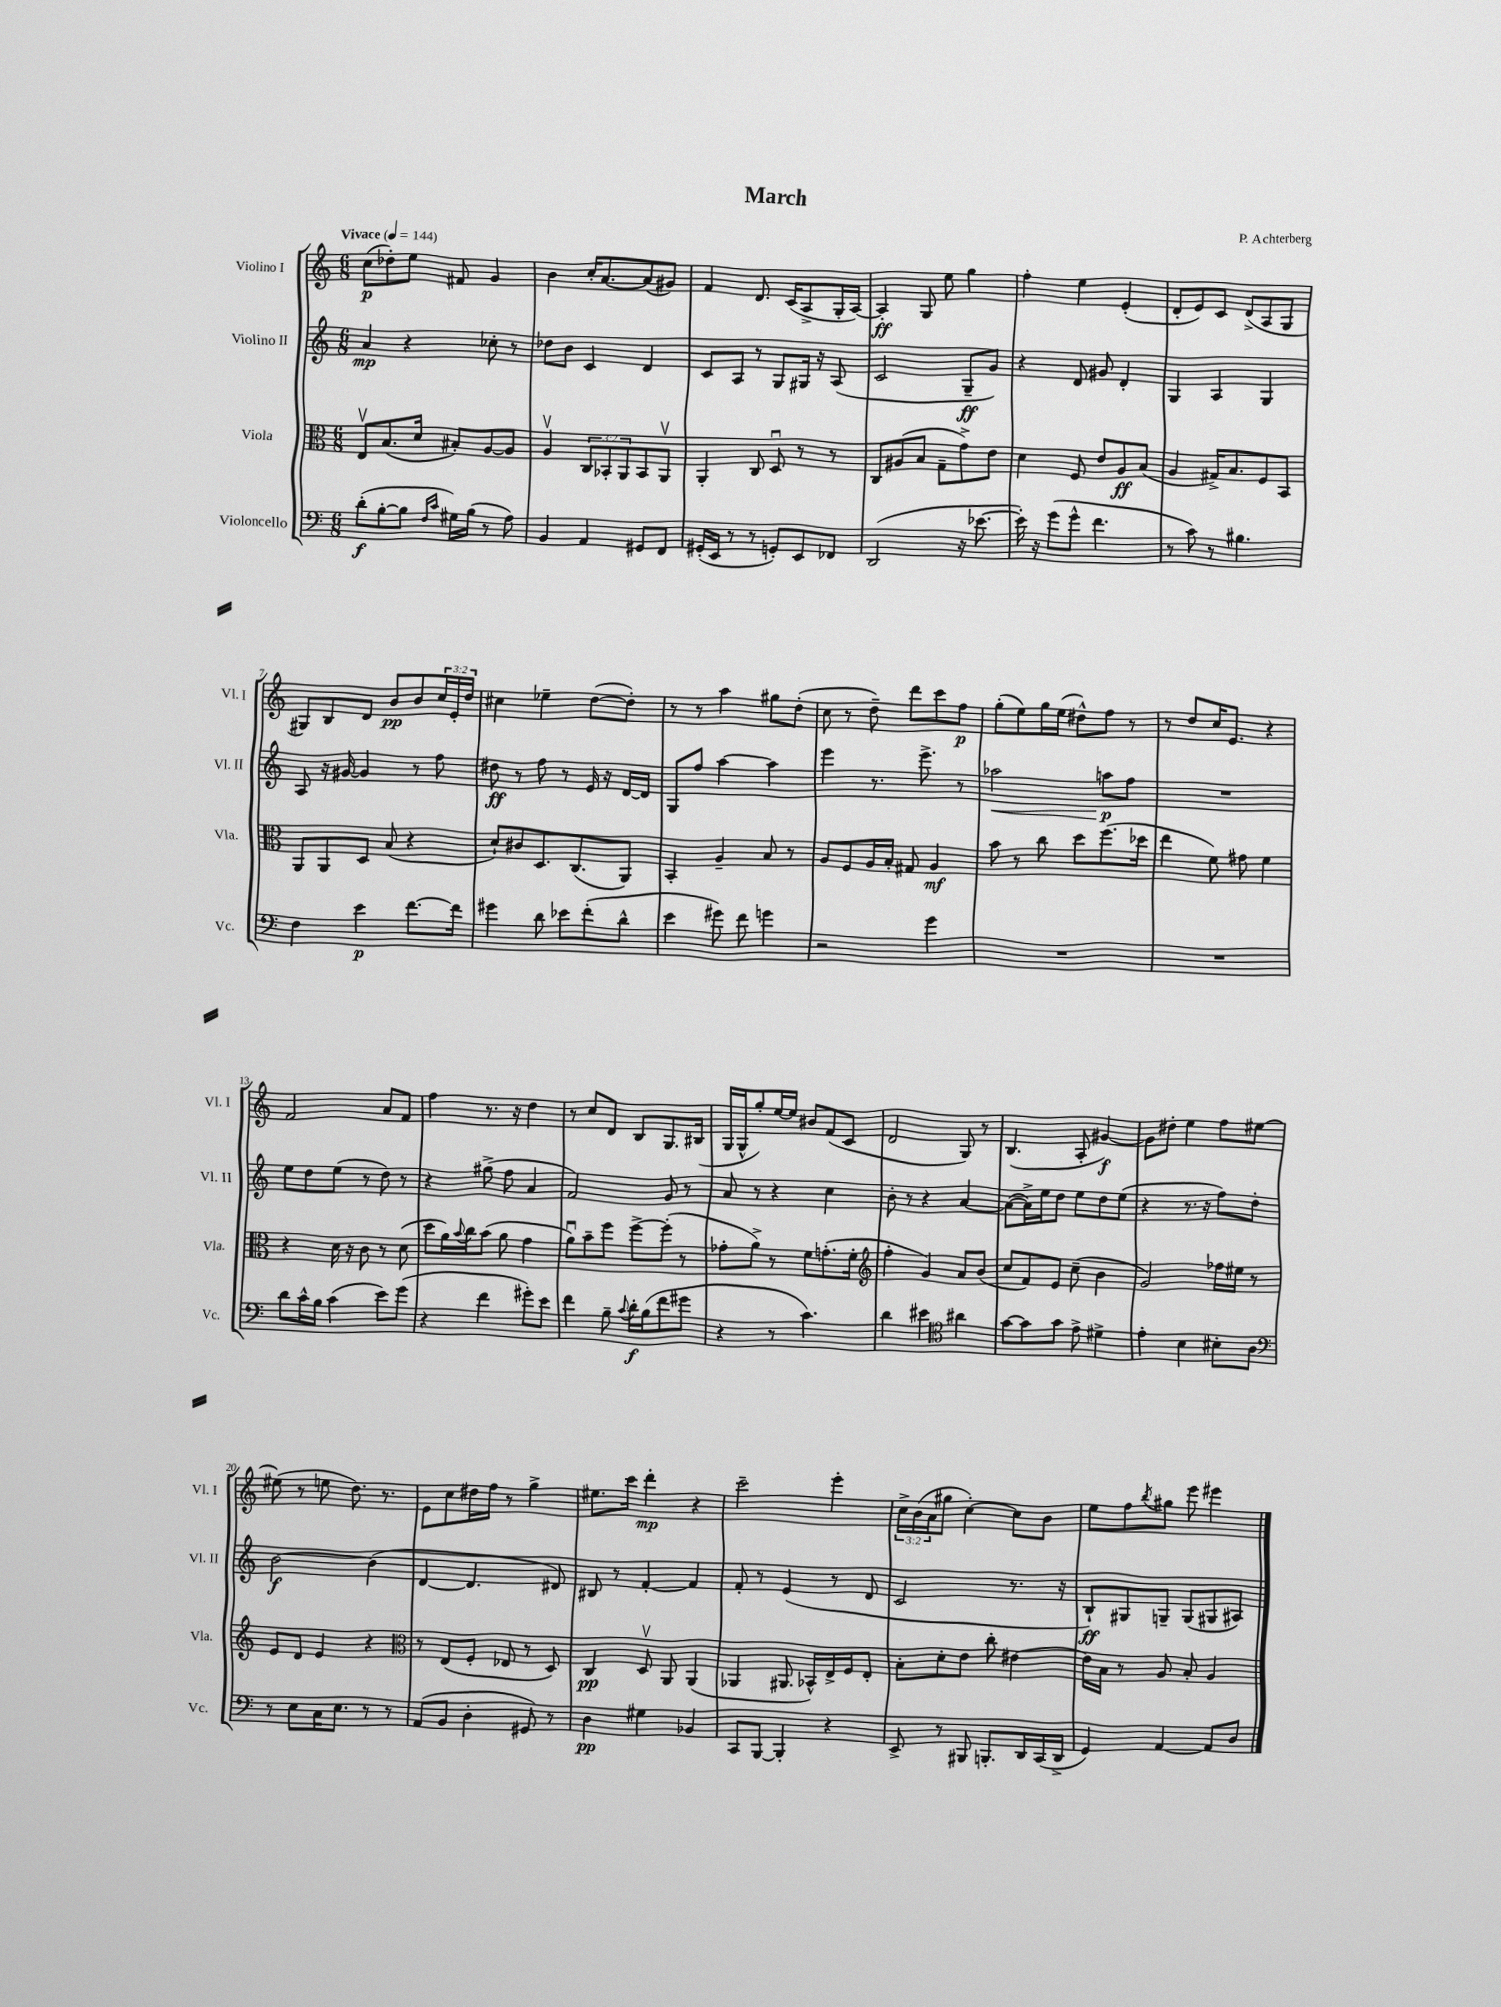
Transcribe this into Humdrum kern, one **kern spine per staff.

**kern	**kern	**kern	**kern
*staff4	*staff3	*staff2	*staff1
*clefF4	*clefC3	*clefG2	*clefG2
*k[]	*k[]	*k[]	*k[]
*M6/8	*M6/8	*M6/8	*M6/8
*MM144	*MM144	*MM144	*MM144
(8d'	8Ev	4a	(8cc
[8B'	(8.B	.	8dd-')
8B]	.	4r	8ee
.	16d	.	.
16qqF	.	.	.
16qqc	.	.	.
16G#)	8B#')	.	8f#
(16B	.	.	.
8r	[8A	8cc-'	4g
8A)	8A]	8r	.
=	=	=	=
4BB	4Av	8dd-	4b
.	.	8b	.
4AA	12C	4c	16cc'
.	.	.	[8.a
.	12BB-'	.	.
.	12AA	.	.
8GG#	8BB-	4d	(8a]
8FF	8AAv	.	8g#)
=	=	=	=
(16GG#'	4AA'	8c	4f
16EE	.	.	.
8r	.	8A	.
8r	8C	8r	8.d
8GG')	8Du	8G	.
.	.	.	(16c
8EE	8r	16G#	8A^
.	.	16r	.
8FF-	8r	(8A	16G'
.	.	.	[16A)
=	=	=	=
(2DD	8C	2c	4A']
.	(8A#	.	.
.	8B	.	8G
.	8G~	.	8ee
16r	8g^)	8G~	4gg
[8.e-	.	.	.
.	8e	8g)	.
=	=	=	=
16e-'])	4d	4r	4ff'
16r	.	.	.
(8g	.	.	.
8g^^	8F	8d	4ee
4.f	8e	8g#	.
.	8A	4d'	(4e'
.	(8B	.	.
=	=	=	=
8r	4A	4G	8d'
8c)	.	.	8e)
8r	16G#^)	4A	8c
.	8.B	.	.
4.B#	.	.	(8d^
.	8F	4G	8A
.	8BB	.	8G
=	=	=	=
4F	8AA	8A	8G#)
.	8AA	16r	8B
.	.	[16g#	.
4e	8D	4g#]	8d
.	(8B	.	8b
[8.f	4r	8r	8b
.	.	8ff	24cc
.	.	.	24e'
16f]	.	.	.
.	.	.	24dd
=	=	=	=
4g#	8d`)	8dd#	4cc#
.	8c#	8r	.
8d	8.D	8ff	4ee-~
8e-	.	8r	.
.	(8.C	.	.
(8f'	.	16e	([8dd
.	.	16r	.
8d^^	8AA)	[16d	8dd'])
.	.	16d]	.
=	=	=	=
4e	4BB'	8G	8r
.	.	8ff	8r
8g#)	4A~	[4aa	4aa
8f	.	.	.
4g	8B	4aa]	8gg#
.	8r	.	(8dd'
=	=	=	=
2r	8A	4eee	8cc
.	8F	.	8r
.	16A	8.r	8dd~)
.	16B'	.	.
.	8G#	.	8ddd
.	.	8.eee^	.
4g	4A	.	8ccc
.	.	8r	8ff
=	=	=	=
2.r	8b	2aa-	(8gg'
.	8r	.	8ee)
.	8cc	.	16gg
.	.	.	(16ee
.	8dd	.	8dd#^^)
.	(8.ff	8aa	8ff
.	.	8ff	8r
.	16dd-	.	.
=	=	=	=
2.r	4ee	2.r	8r
.	.	.	8dd
.	8f)	.	16cc
.	.	.	8.e
.	8g#	.	.
.	4f	.	4r
=	=	=	=
8d	4r	8ee	2f
16c^^	.	8dd	.
16B	.	.	.
(4c	16d	(8ee	.
.	16r	.	.
.	8c	8r	.
8e)	8r	8dd)	8a
(8g	(8d	8r	8f
=	=	=	=
4r	8dd	4r	4ff
.	16a)	.	.
.	8qqb	.	.
.	16cc	.	.
4f	(8b	(8gg#^	8.r
.	8a	8ff	.
.	.	.	16r
8g#')	4g	4a	4dd
8e	.	.	.
=	=	=	=
4f	8au)	2f)	8r
.	8b~	.	8cc
8B~	8ff	.	8d
8qqc	.	.	.
16d'	[8ff^	.	8B
(16B	.	.	.
8f	(8ff']	8g	8.G
8g#	8r	8r	.
.	.	.	(16B#
=	=	=	=
4r	8g-'	8a	16G
.	.	.	16G^^
.	8a^)	8r	8gg')
8r	8r	4r	[16ee
.	.	.	16ee]
4.c)	8f	.	8b#
.	(8.g'	4cc	(8f
.	.	.	8c
.	16f'	.	.
=	=	=	=
*	*clefG2	*	*
4d	4ff'	8b'	2d
.	.	8r	.
4e#	4g)	4r	.
*clefC4	*	*	*
4a#	8a	[4a	8G)
.	(8b	.	8r
=	=	=	=
[8g	8cc	(8a_	(4.B
8g]	8f)	16a^])	.
.	.	16ee	.
8g	8e	8dd	.
8e^	(8cc~	8ee	8A'
4d#^	4b	8dd	[4g#)
.	.	(8ee	.
=	=	=	=
4e'	2g)	4r	8g#]
.	.	.	8dd#'
4B	.	8.r	4ee
.	.	16r	.
8B#'	16ff-	8ff)	8ff
.	16ee#	.	.
8A	8r	8dd'	[8ee#
=	=	=	=
*clefF4	*	*	*
8r	8e	[2b	(8ee#]
8E	8d	.	8r
16C	4e	.	8ee
8.E	.	.	.
.	.	.	8.dd)
8r	4r	(4b]	.
.	.	.	8.r
8r	.	.	.
=	=	=	=
*	*clefC3	*	*
(8AA	8r	[4d	8e
8BB	(8E	.	8cc
4D'	8F'	4.d]	16dd#
.	.	.	16ff
.	8E-	.	8r
8GG#)	8r	.	4gg^
8r	8D)	8d#)	.
=	=	=	=
4D	4C	8B#	8.ee#
.	.	8r	.
.	.	.	16ccc
4G#	8Dv	[4f'	4ddd'
.	8AA	.	.
4BB-	(4AA	4f]	4r
=	=	=	=
8CC	4AA-	8f'	2ccc~
[8BBB	.	8r	.
4BBB']	8.AA#	(4e	.
.	16BB-^^)	.	.
4r	16E^	8r	4eee'
.	16F	.	.
.	8E'	8d	.
=	=	=	=
8EE^	8B'	2c	24cc^
.	.	.	(24b
.	.	.	24a
8r	8d'	.	8gg#
8BBB#	8e	.	[4cc')
8.BBB'	8cc'	.	.
.	[4e#	8.r	8cc]
16DD	.	.	.
(16CC	.	.	8b
16DD^	.	16r	.
=	=	=	=
4GG)	16e#]	8B`)	8ee
.	16B	.	.
.	8r	8G#	8ff
.	.	.	8qbb
[4AA	8A	8G~	8gg#
.	8B'	(8G	8eee
8AA]	4A	8G#	4eee#
8D	.	8A#)	.
==	==	==	==
*-	*-	*-	*-
